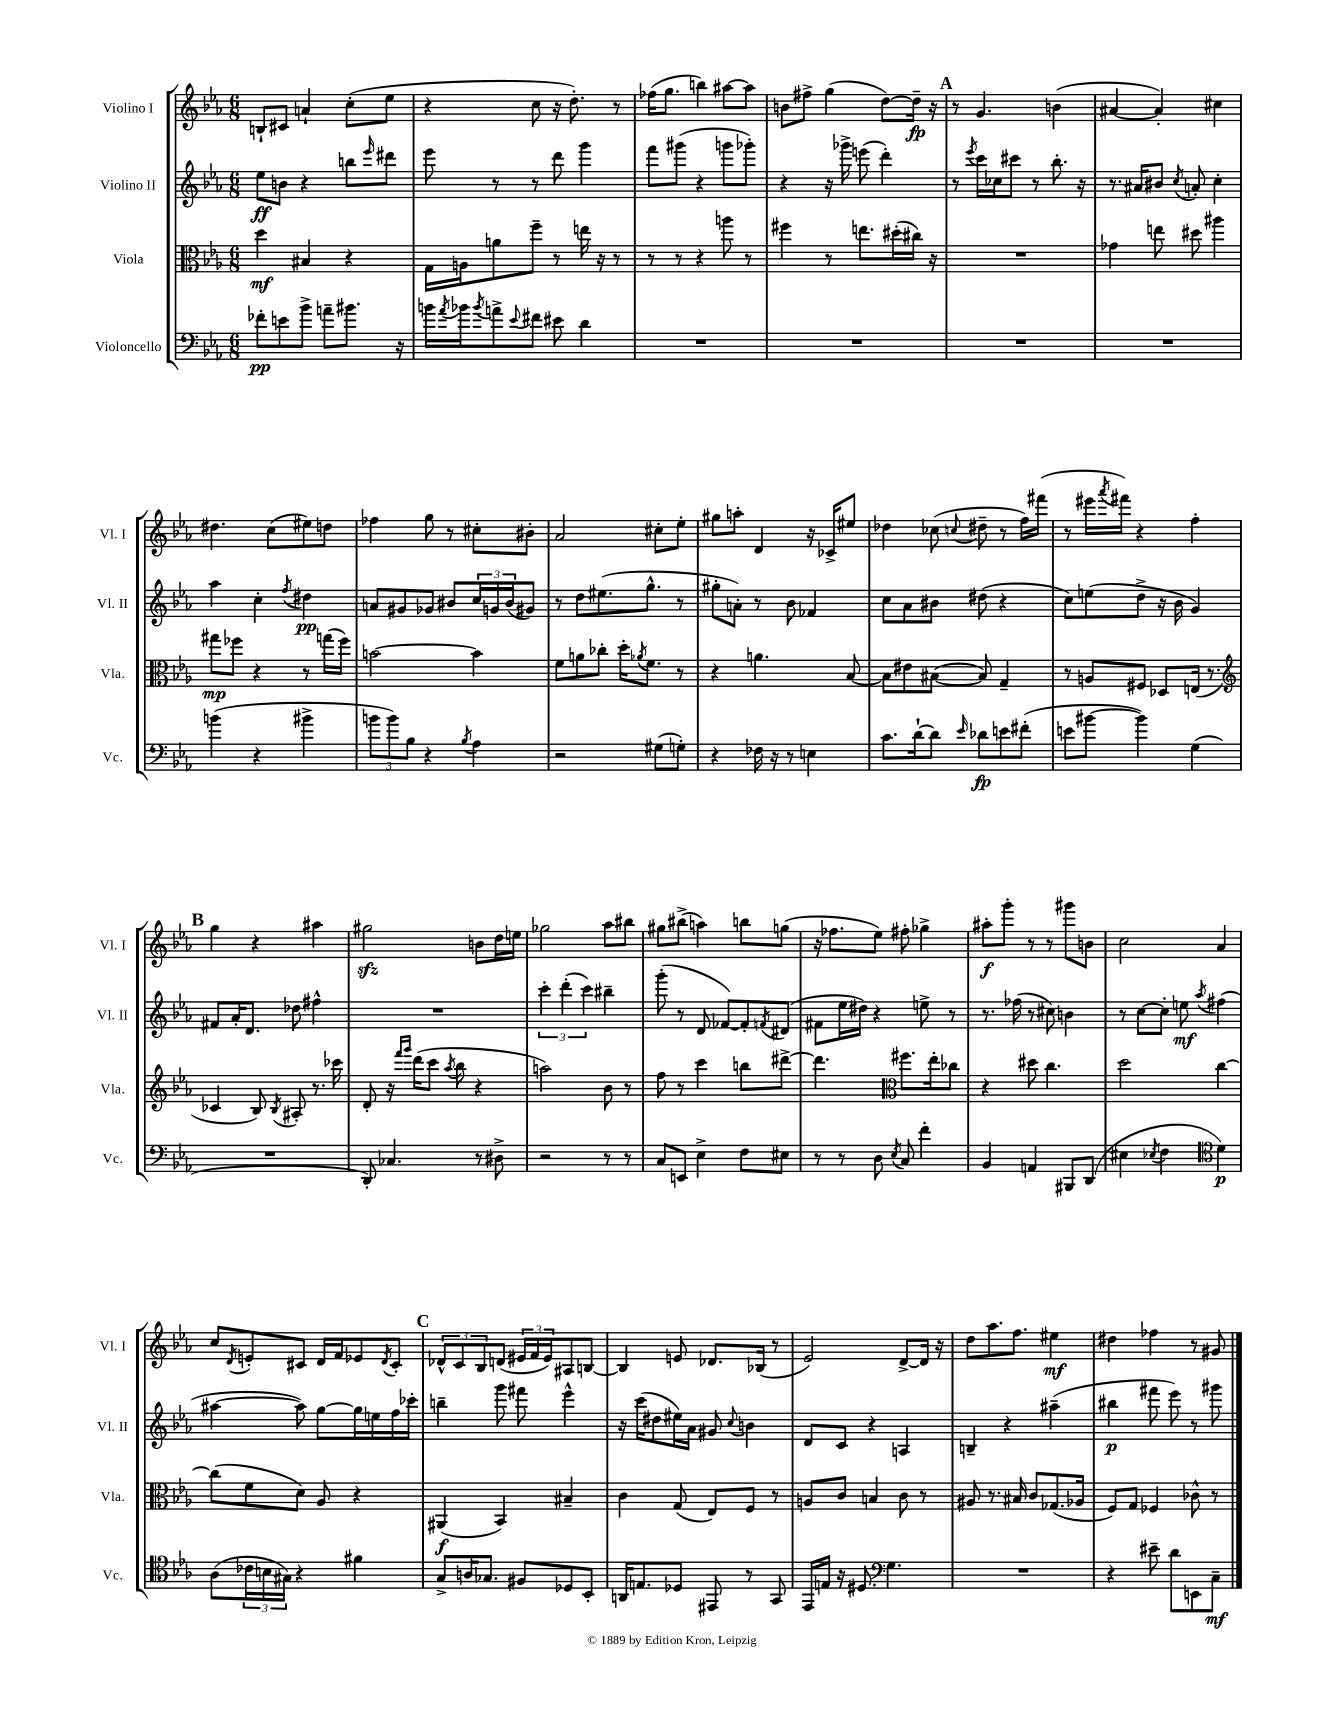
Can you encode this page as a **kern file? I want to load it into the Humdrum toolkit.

**kern	**kern	**kern	**kern
*staff4	*staff3	*staff2	*staff1
*clefF4	*clefC3	*clefG2	*clefG2
*k[b-e-a-]	*k[b-e-a-]	*k[b-e-a-]	*k[b-e-a-]
*M6/8	*M6/8	*M6/8	*M6/8
8f-'	4dd	8ee-	8B`
8e	.	8b	8c#
8b-^	4B#	4r	4a`
8a~	.	.	.
8.b#	4r	8bb	(8cc'
.	.	16qqeee-	.
.	.	8ddd#	8ee-
16r	.	.	.
=	=	=	=
16b	16G	8eee-	4r
8qa-	.	.	.
16b-	16A	.	.
8qb-	.	.	.
8a^	8a	8r	.
8qqe-	.	.	.
8f#	8ff~	8r	8cc
8e#	8r	8ddd	16r
.	.	.	8.dd')
4d	16ee	4ggg	.
.	16r	.	.
.	8r	.	8r
=	=	=	=
2.r	8r	8fff	(16ff-
.	.	.	8.gg
.	8r	(8ggg#	.
.	4r	4r	4bb)
.	8aa	8ggg	[8aa#
.	8r	8ggg-')	8aa#]
=	=	=	=
2.r	4ff#	4r	8b
.	.	.	8ff#^
.	8r	16r	(4gg
.	.	16ggg-^	.
.	8.ee	(8eee	.
.	.	4ddd')	[8dd)
.	(16dd#'	.	.
.	16cc#)	.	16dd~]
.	16r	.	16r
=	=	=	=
2.r	2.r	8r	8r
.	.	8qeee-	.
.	.	16ccc	4.g
.	.	16cc-	.
.	.	8ccc#	.
.	.	8r	.
.	.	8.bb-'	(4b
.	.	16r	.
=	=	=	=
2.r	4g-	8.r	[4a#
.	.	16a#	.
.	8ee	8b#	4a#'])
.	.	8qcc	.
.	8dd#	8a'	.
.	4aa#	4cc'	4cc#
=	=	=	=
(4b	8gg#	4aa-	4.dd#
.	8ff-	.	.
4r	4r	4cc'	.
.	.	.	(8cc
.	.	8qff	.
4b#^	8r	4dd#	8ee#)
.	(16gg	.	8dd
.	16ff-)	.	.
=	=	=	=
12b	[2b	8a	4ff-
12b)	.	.	.
.	.	8g#	.
12B-	.	.	.
4r	.	8g-	8gg
.	.	8b#	8r
8qB-	.	.	.
4A-	4b]	24cc	8cc#'
.	.	24g	.
.	.	(24b#	.
.	.	8g#)	8b#'
=	=	=	=
2r	8f	8r	2a-
.	8a	8dd	.
.	8cc-'	(8.ee#	.
.	16dd'	.	.
.	8qa-	.	.
.	8.f	8.gg^^	.
(8G#	.	.	8cc#'
8G')	8r	8r	8ee-'
=	=	=	=
4r	4r	8gg#'	8gg#
.	.	8a')	8aa'
16F-	4.a	8r	4d
16r	.	.	.
8r	.	8b-	.
4E	.	4f-	16r
.	.	.	16c-^
.	[8B-	.	8ee#
=	=	=	=
8.c	8B-]	8cc	4dd-
.	8e#	8a-	.
[16d`	.	.	.
8d]	([8B#	8b#	(8cc-
16qqe-	.	.	8qqcc
8d-	8B#])	(8dd#	8dd#~
8e	4G~	4r	8r
(8f#'	.	.	16ff)
.	.	.	(16fff#
=	=	=	=
8e	8r	8cc)	8r
[8b#	8A	(8ee	16eee#
.	.	.	8qaaa-
.	.	.	16fff#)
4b#])	8F#	8dd^	4r
.	8D-	16r	.
.	.	16b-	.
(4G	(16E	4g)	4ff'
.	8.r	.	.
=	=	=	=
*	*clefG2	*	*
2.r	4c-	8f#	4gg
.	.	16a-'	.
.	.	8.d	.
.	8B-)	.	4r
.	8qB-	.	.
.	8A#'	8dd-	.
.	8.r	4ff#^^	4aa#
.	16ccc-	.	.
=	=	=	=
8DD')	8d'	2.r	2gg#
4.C-	16r	.	.
.	16qqfff	.	.
.	16qqggg	.	.
.	(16ddd	.	.
.	8ccc	.	.
.	8qaa-	.	.
.	8bb-	.	.
8r	4r	.	8b
8D#^	.	.	16dd
.	.	.	16ee
=	=	=	=
2r	2aa)	6ccc'	2gg-
.	.	(6ddd'	.
.	.	6ccc)	.
8r	8b-	4bb#~	8aa-
8r	8r	.	8bb#
=	=	=	=
8C	8ff	(8ggg'	8gg#
8EE	8r	8r	(8bb#^
4E-^	4ccc	8d	4aa)
.	.	[8f-)	.
8F	8bb	8f-']	8bb
.	.	8qf	.
8E#	[8ddd#^	(8d#	(8gg
=	=	=	=
8r	4.ddd#]	8f#	16r
.	.	.	8.ff-
8r	.	16ee-	.
.	.	16dd#)	.
8D	.	4r	8ee-)
*	*clefC3	*	*
8qE-	.	.	.
8C	8.ff#	.	8ff#'
4f'	.	8ee^	4gg-^
.	16ee-'	.	.
.	8cc-	8r	.
=	=	=	=
4BB-	4r	8.r	8aa#'
.	.	.	8ggg'
.	.	(16ff-	.
4AA	8dd#	8r	8r
.	4.cc	8cc#)	8r
8BBB#	.	4b	8ggg#
(8DD	.	.	8b
=	=	=	=
4E#	2dd	8r	2cc
.	.	[8cc	.
8qE-	.	.	.
4F	.	8cc']	.
.	.	8ee	.
*clefC4	*	*	*
.	.	8qaa-	.
4d)	[4cc	(4ff#	4a-
=	=	=	=
(8A-	(8cc]	[4aa#	8cc
.	.	.	8qd
24c-	8f	.	8e'
24B	.	.	.
24G#)	.	.	.
4r	8d)	8aa#])	8c#
.	8A-	[8gg	16d
.	.	.	16f
4f#	4r	16gg]	8e-
.	.	16ee	.
.	.	.	8qd
.	.	16ff	8c#'
.	.	16ccc-'	.
=	=	=	=
8G^	(4AA#	4bb~	12d-^^
.	.	.	12c
16A	.	.	.
.	.	.	12B-
8.G-	.	.	.
.	4BB-)	8ggg	(8d
8F#	.	8fff#	24e#
.	.	.	24f
.	.	.	24e#)
8D-	4B#~	4eee-^^	8A#
8BB-'	.	.	[8B
=	=	=	=
16AA	4c	16r	4B]
8.E	.	(16ccc	.
.	.	8dd#	.
8D-	(8G	16ee#)	8e
.	.	16a-	.
8EE#	8E-)	8g#	8.d-
.	.	8qqcc	.
8r	8F	4b	.
.	.	.	(16B-
8GG	8r	.	8r
=	=	=	=
16EE-	8A	8d	2e-)
16E	.	.	.
16r	8c	8c	.
8.D#	.	.	.
.	4B	4r	.
*clefF4	*	*	*
4.G	.	.	.
.	8c	4A	[8d^
.	8r	.	16d]
.	.	.	16r
=	=	=	=
2.r	8A#	4B~	8dd
.	8.r	.	8.aa-
.	.	4r	.
.	16B#	.	8.ff
.	8c	.	.
.	(8.G-	(4aa#~	4ee#
.	16A-	.	.
=	=	=	=
4r	8F)	4bb#	4dd#
.	8G	.	.
8e#~	4F-	8fff#	4ff-
8d	.	8eee-)	.
8EE	8c-^^	8r	8r
8C~	8r	8ggg#	8g#
==	==	==	==
*-	*-	*-	*-
